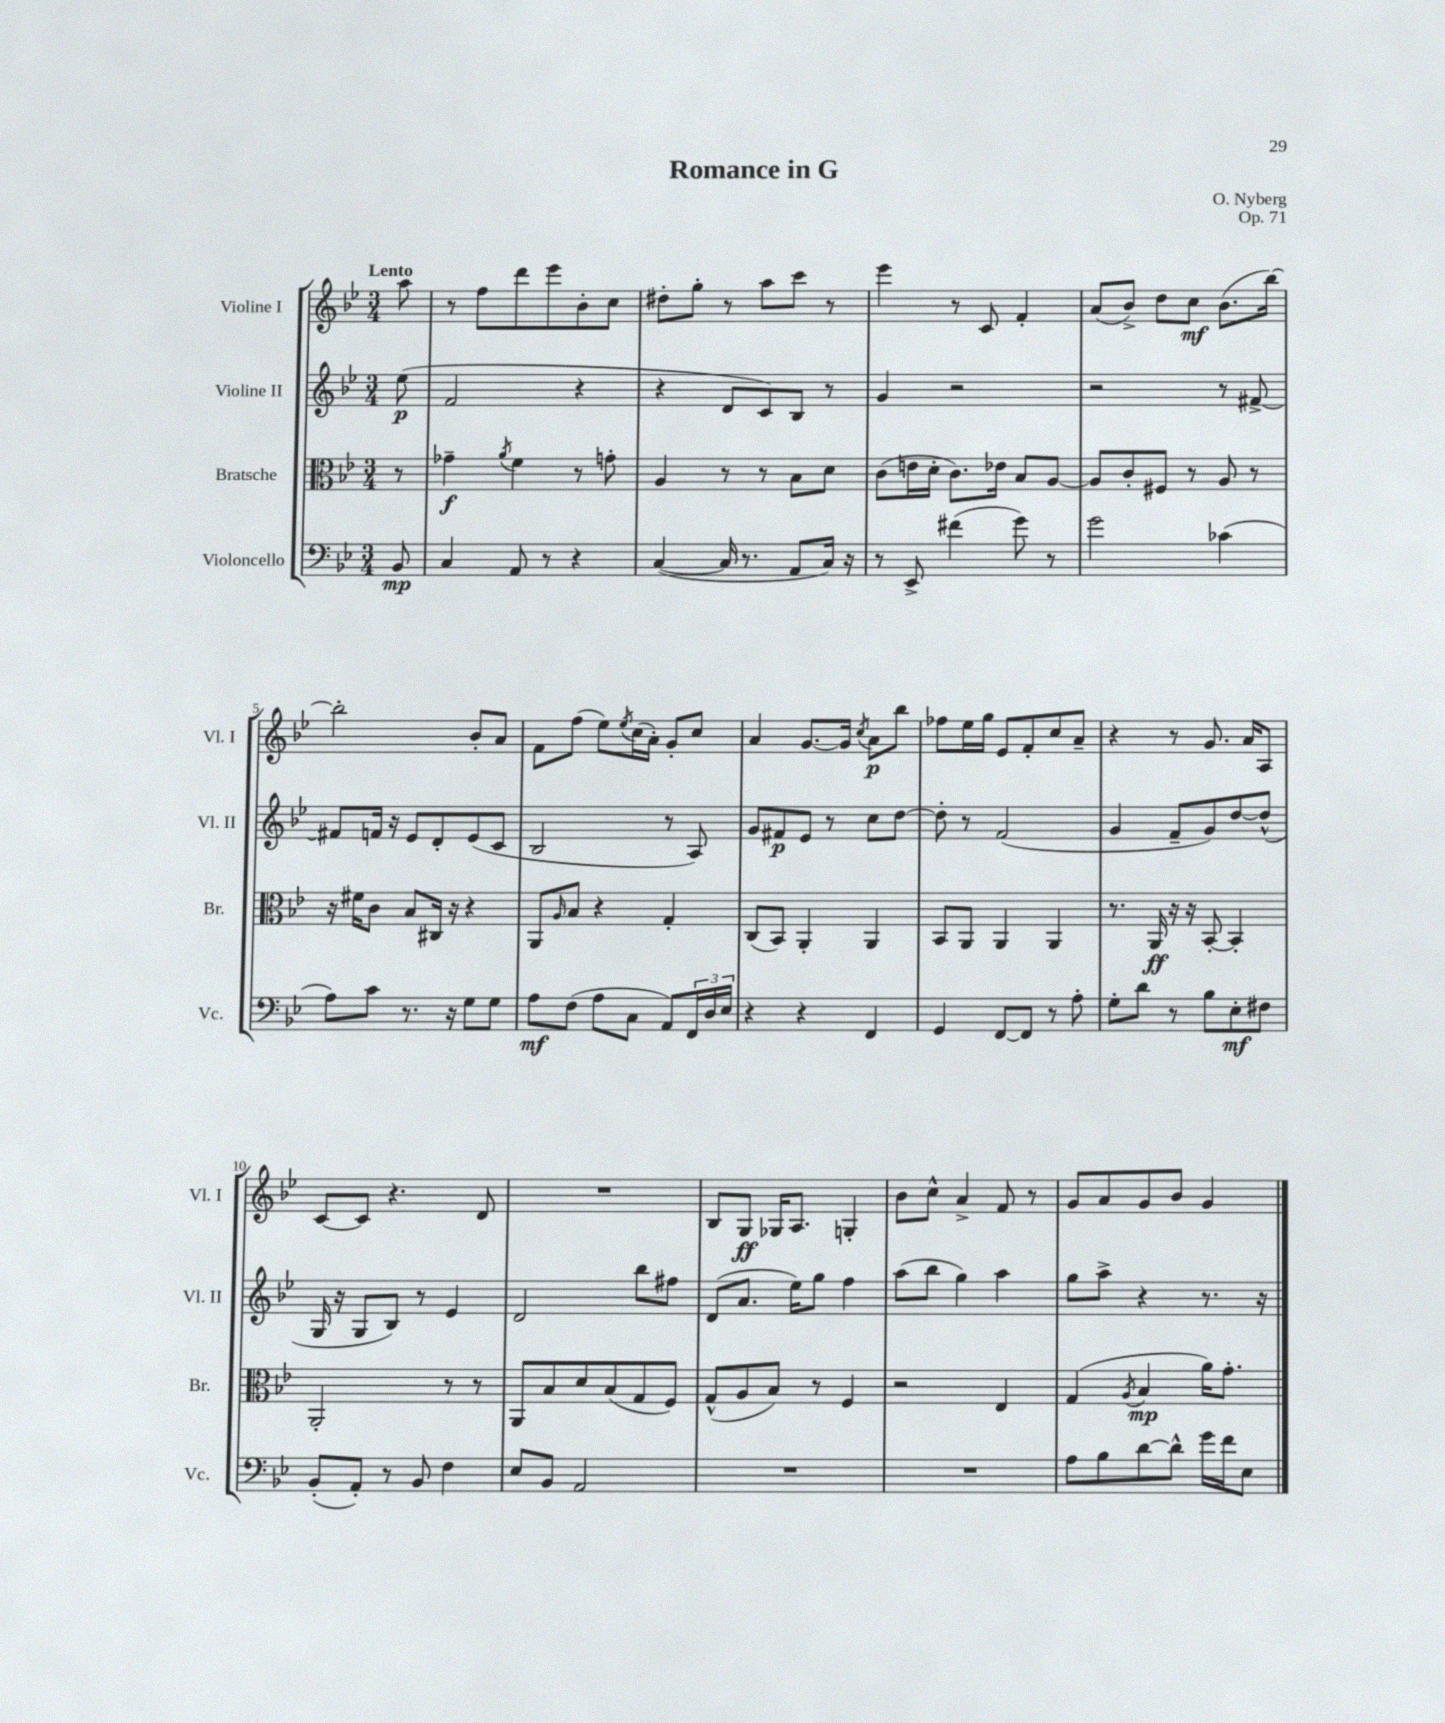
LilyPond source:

\header { title = "Romance in G" composer = "O. Nyberg" opus = "Op. 71" }
<<
\new StaffGroup <<
\new Staff = "s0" \with { instrumentName = "Violine I" shortInstrumentName = "Vl. I" } {
    \clef treble \key bes \major \numericTimeSignature \time 3/4 \partial 8 \tempo "Lento"
    a''8 |
    r8 f''8 d'''8 ees'''8 bes'8-. c''8 |
    dis''8-. g''8-. r8 a''8 c'''8 r8 |
    ees'''4 r8 c'8 f'4-. |
    a'8( bes'8->) d''8 c''8\mf bes'8.( bes''16~) |
    bes''2-. bes'8-. a'8 |
    f'8 f''8( ees''8) \acciaccatura { ees''8 } c''16( a'16-.) g'8-. c''8 |
    a'4 g'8.~ g'16 \acciaccatura { c''8 } a'8\p bes''8 |
    fes''8 ees''16 g''16 ees'8 f'8-. c''8 a'8-- |
    r4 r8 g'8. a'16 a8 |
    c'8~ c'8 r4. d'8 |
    R2. |
    bes8 g8\ff ges16 a8. g4-. |
    bes'8 c''8-^ a'4-> f'8 r8 |
    g'8 a'8 g'8 bes'8 g'4 \bar "|." |
}
\new Staff = "s1" \with { instrumentName = "Violine II" shortInstrumentName = "Vl. II" } {
    \clef treble \key bes \major \numericTimeSignature \time 3/4 \partial 8
    ees''8\p( |
    f'2 r4 |
    r4 d'8 c'8) bes8 r8 |
    g'4 r2 |
    r2 r8 fis'8~-> |
    fis'8 f'16 r16 ees'8 d'8-. ees'8( c'8 |
    bes2 r8 a8) |
    g'8 fis'8\p ees'8 r8 c''8 d''8~ |
    d''8-. r8 f'2( |
    g'4 f'8-- g'8) d''8~ d''8-^( |
    g16 r16 g8 bes8) r8 ees'4 |
    d'2 bes''8 fis''8 |
    d'8( a'8. ees''16) g''8 f''4 |
    a''8( bes''8 g''4) a''4 |
    g''8 a''8-> r4 r8. r16 \bar "|." |
}
\new Staff = "s2" \with { instrumentName = "Bratsche" shortInstrumentName = "Br." } {
    \clef alto \key bes \major \numericTimeSignature \time 3/4 \partial 8
    r8 |
    ges'4--\f \acciaccatura { a'8 } f'4 r8 g'8-. |
    a4 r8 r8 bes8 d'8 |
    c'8( e'16 d'16-. c'8.) ees'16 bes8 a8~ |
    a8 c'8-. fis8 r8 a8 r8 |
    r16 fis'16 c'8 bes8 cis16 r16 r4 |
    a,8 \grace { a16 } bes8 r4 g4-. |
    c8( bes,8) a,4-. a,4 |
    bes,8 a,8 a,4 a,4 |
    r8. a,16\ff r16 r16 bes,8~-. bes,4-. |
    a,2-. r8 r8 |
    a,8 bes8 d'8 bes8( g8 f8) |
    g8-^( a8 bes8) r8 f4 |
    r2 ees4 |
    g4( \acciaccatura { a8 } bes4\mp a'16) g'8.-. \bar "|." |
}
\new Staff = "s3" \with { instrumentName = "Violoncello" shortInstrumentName = "Vc." } {
    \clef bass \key bes \major \numericTimeSignature \time 3/4 \partial 8
    bes,8\mp |
    c4 a,8 r8 r4 |
    c4~( c16 r8. a,8 c16) r16 |
    r8 ees,8-> fis'4( g'8) r8 |
    g'2 ces'4( |
    a8) c'8 r8. r16 g8 g8 |
    a8\mf f8( a8 c8 a,8) \tuplet 3/2 { f,16 d16 ees16 } |
    r4 r4 f,4 |
    g,4 f,8~ f,8 r8 a8-. |
    g8-. d'8 r8 bes8 ees8-.\mf fis8 |
    bes,8-.( a,8-.) r8 bes,8 f4 |
    ees8 bes,8 a,2 |
    R2. |
    R2. |
    a8 bes8 d'8~ d'8-^ g'16 f'16 ees8 \bar "|." |
}
>>
>>
